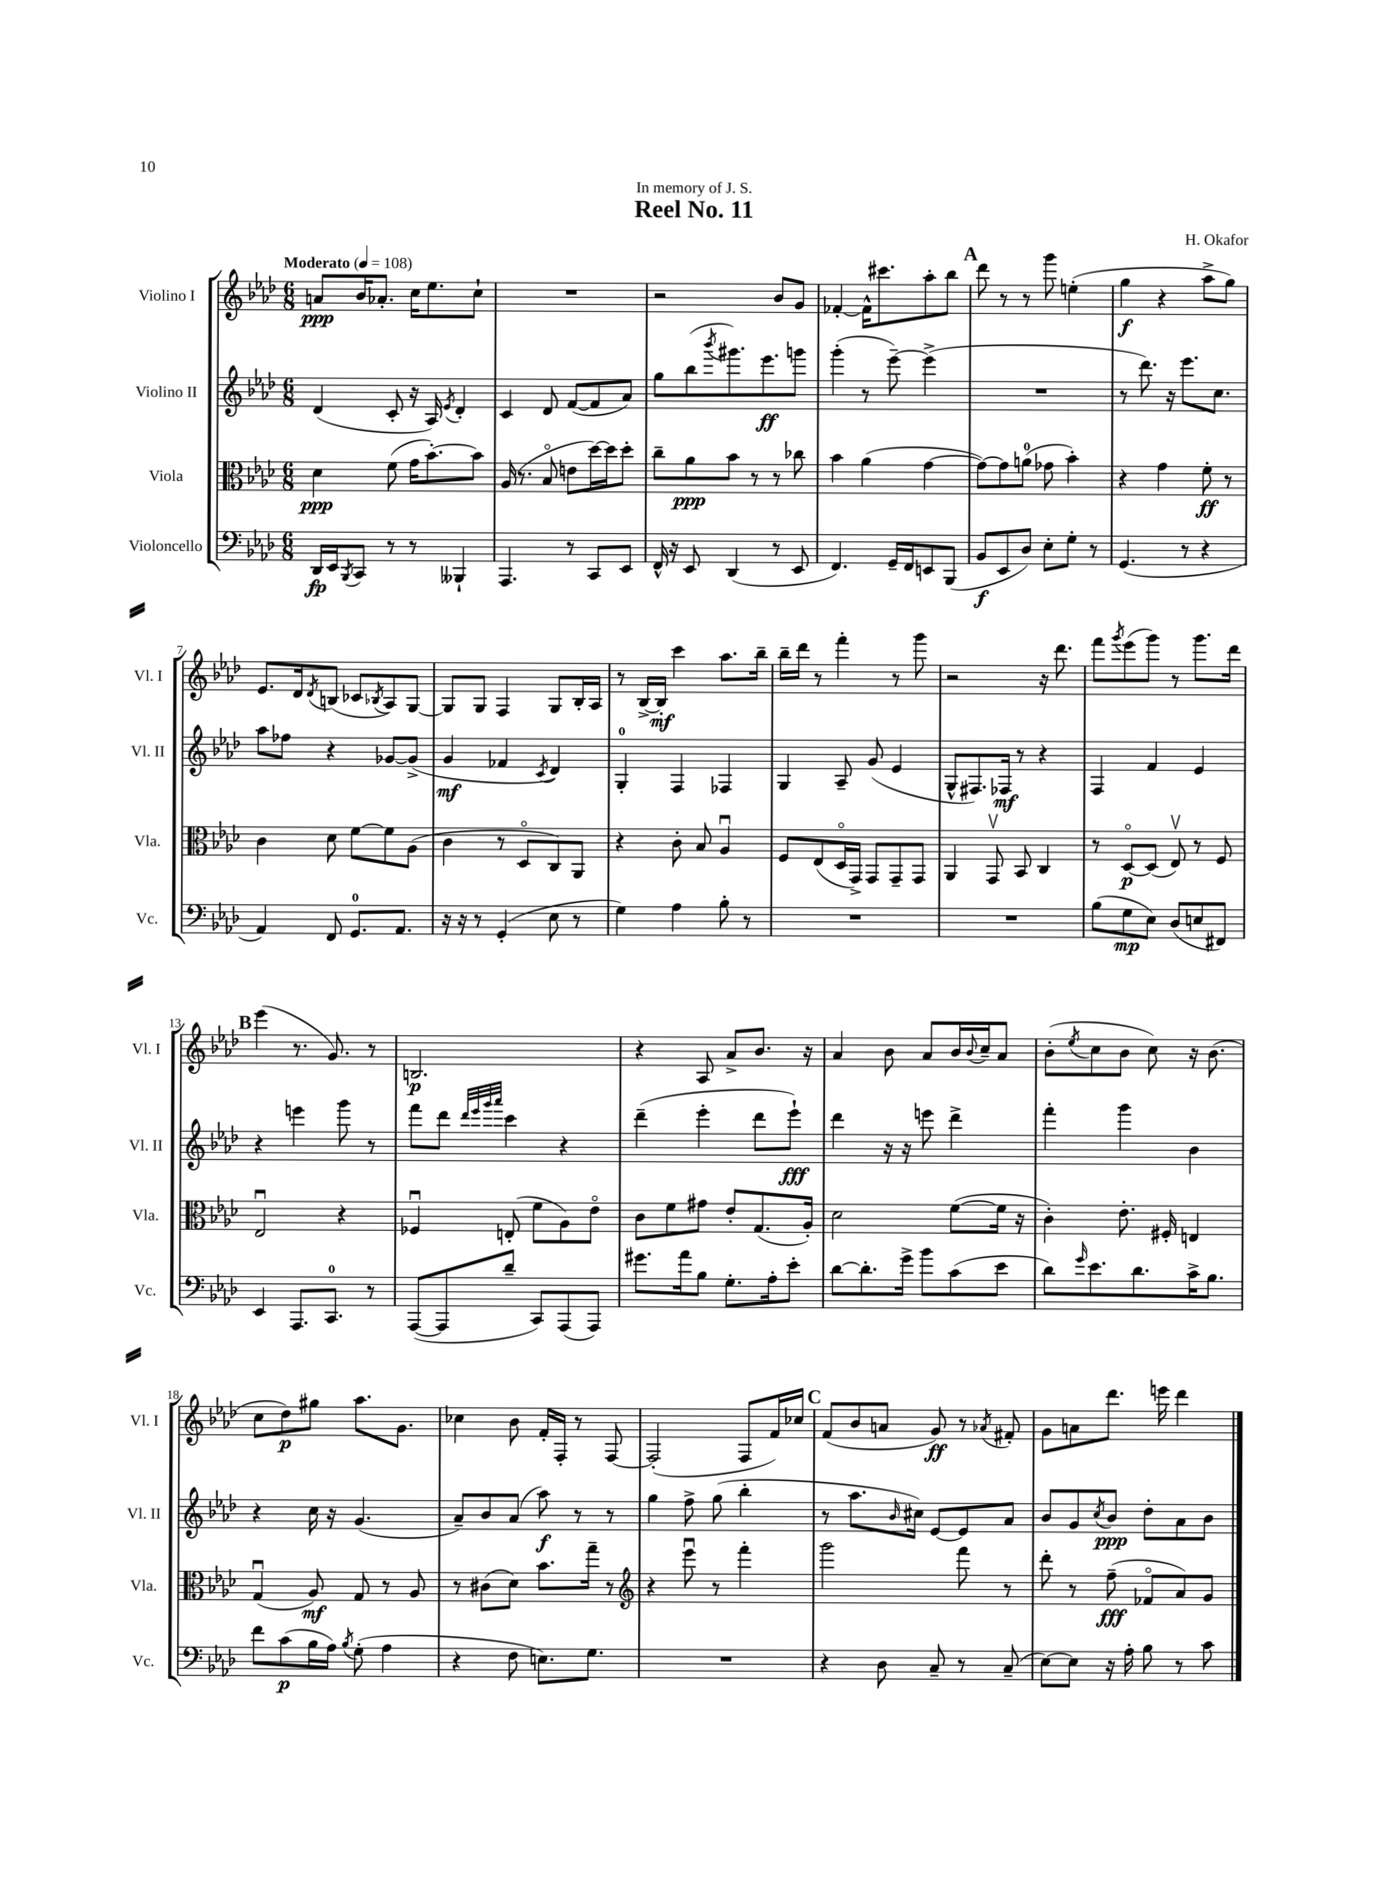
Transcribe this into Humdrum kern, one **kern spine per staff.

**kern	**dynam	**kern	**dynam	**kern	**dynam	**kern	**dynam
*part4	*part4	*part3	*part3	*part2	*part2	*part1	*part1
*staff4	*staff4	*staff3	*staff3	*staff2	*staff2	*staff1	*staff1
*I"Violoncello	*	*I"Viola	*	*I"Violino II	*	*I"Violino I	*
*I'Vc.	*	*I'Vla.	*	*I'Vl. II	*	*I'Vl. I	*
*clefF4	*	*clefC3	*	*clefG2	*	*clefG2	*
*k[b-e-a-d-]	*	*k[b-e-a-d-]	*	*k[b-e-a-d-]	*	*k[b-e-a-d-]	*
*M6/8	*	*M6/8	*	*M6/8	*	*M6/8	*
*MM108	*	*MM108	*	*MM108	*	*MM108	*
=1	=1	=1	=1	=1	=1	=1	=1
!	!	!	!	!	!	!LO:TX:a:B:t=Moderato	!
16DD-/LL	fp	4d-\	ppp	(4d-/	.	8an/L	ppp
16EE-/J	.	.	.	.	.	.	.
8qBBB-/	.	.	.	.	.	.	.
8CC/J	.	.	.	.	.	16b-/K	.
.	.	.	.	.	.	8.a-X'/J	.
8r	.	(8f\	.	8c'/	.	.	.
8r	.	16g\KL	.	16r	.	16cc\KL	.
.	.	[8.b-'\)	.	16A-/)	.	8.ee-\	.
.	.	.	.	8qe-/	.	.	.
4BBB--X`/	.	.	.	4d-'/	.	.	.
.	.	8b-\J]	.	.	.	8cc`\J	.
=2	=2	=2	=2	=2	=2	=2	=2
4.AAA-/	.	(16A-/	.	4c/	.	2.r	.
.	.	8.r	.	.	.	.	.
.	.	8B-/	.	8d-/	.	.	.
8r	.	8en\L	.	([8f/L	.	.	.
8CC/L	.	[16dd-\L)	.	8f/]	.	.	.
.	.	16dd-\J]	.	.	.	.	.
8EE-/J	.	8dd-'\J	.	8a-/J)	.	.	.
=3	=3	=3	=3	=3	=3	=3	=3
16FF^^/	.	8cc~\L	.	8gg\L	.	2r	.
16r	.	.	.	.	.	.	.
8EE-/	.	8a-\	ppp	(8bb-\	.	.	.
.	.	.	.	8qbbb-/	.	.	.
(4DD-/	.	8b-\J	.	8.ggg#X\)	.	.	.
.	.	8r	.	.	.	.	.
.	.	.	.	8.eee-\	ff	.	.
8r	.	8r	.	.	.	8b-/L	.
8EE-/	.	8cc-X\	.	8gggn\J	.	8g/J	.
=4	=4	=4	=4	=4	=4	=4	=4
4.FF/)	.	4b-\	.	(4ggg'\	.	[4f-X'/	.
.	.	(4a-\	.	8r	.	16f-^^\KL]	.
.	.	.	.	.	.	8.ccc#X\	.
16GG~/LL	.	.	.	[8eee-~\)	.	.	.
16FF/J	.	.	.	.	.	.	.
8EEn/	.	[4g\	.	(4eee-^\]	.	8aa-'\	.
(8BBB-/J	.	.	.	.	.	8bb-\J	.
!!LO:REH:place=s1:t=A
=5	=5	=5	=5	=5	=5	=5	=5
8BB-/L	f	8g\L_)	.	2.r	.	8ddd-\	.
8EE-/	.	8g\]	.	.	.	8r	.
8D-/J)	.	(8an\J	.	.	.	8r	.
8E-'\L	.	8g-X\	.	.	.	8ggg\	.
8G'\J	.	4b-'\)	.	.	.	(4een'\	.
8r	.	.	.	.	.	.	.
=6	=6	=6	=6	=6	=6	=6	=6
(4.GG/	.	4r	.	8r	.	4gg\	f
.	.	.	.	8.ddd-\)	.	.	.
.	.	4g\	.	.	.	4r	.
.	.	.	.	16r	.	.	.
8r	.	.	.	8.eee-\L	.	.	.
4r	.	8f'\	ff	.	.	8aa-^\L	.
.	.	.	.	8.cc\J	.	.	.
.	.	8r	.	.	.	8gg\J)	.
!!LO:LB:g=z
=7	=7	=7	=7	=7	=7	=7	=7
4AA-/)	.	4c\	.	8aa-\L	.	8.e-/L	.
.	.	.	.	8ff-X\J	.	.	.
.	.	.	.	.	.	16d-/k	.
.	.	.	.	.	.	8qd-/	.
8FF/	.	8d-\	.	4r	.	(8Bn/J	.
8.GG/L	.	[8f\L	.	.	.	8c-X/L	.
.	.	.	.	.	.	8qB-X/	.
.	.	8f\]	.	[8g-X/L	.	8A-/)	.
8.AA-/J	.	.	.	.	.	.	.
.	.	(8A-\J	.	(8g-^/J]	.	[8G/J	.
=8	=8	=8	=8	=8	=8	=8	=8
16r	.	4c\	.	4g/	mf	8G/L]	.
16r	.	.	.	.	.	.	.
8r	.	.	.	.	.	8G/J	.
(4GG'/	.	8r	.	4f-X/	.	4F/	.
.	.	8D-/L	.	.	.	.	.
.	.	.	.	8qc/	.	.	.
8E-\	.	8C/)	.	4d-/)	.	8G/L	.
8r	.	8AA-/J	.	.	.	16B-'/L	.
.	.	.	.	.	.	16A-/JJ	.
=9	=9	=9	=9	=9	=9	=9	=9
4G\)	.	4r	.	4G'/	.	8r	.
.	.	.	.	.	.	[16B-^/LL	.
.	.	.	.	.	.	16B-'/JJ]	mf
4A-\	.	8c'\	.	4F/	.	4ccc\	.
.	.	8B-/	.	.	.	.	.
8B-'\	.	4A-u/	.	4F-X/	.	8.aa-\L	.
8r	.	.	.	.	.	.	.
.	.	.	.	.	.	16bb-~\Jk	.
=10	=10	=10	=10	=10	=10	=10	=10
2.r	.	8F/L	.	4G/	.	16bb-~\LL	.
.	.	.	.	.	.	16ddd-\JJ	.
.	.	(8E-/	.	.	.	8r	.
.	.	16D-/L	.	8A-~/	.	4fff'\	.
.	.	16GG^/JJ)	.	.	.	.	.
.	.	8GG/L	.	(8g/	.	.	.
.	.	8GG~/	.	4e-/	.	8r	.
.	.	8GG/J	.	.	.	8ggg\	.
=11	=11	=11	=11	=11	=11	=11	=11
2.r	.	4AA-/	.	8G^^/L	.	2r	.
.	.	.	.	8.F#X/)	.	.	.
.	.	8GGv/	.	.	.	.	.
.	.	.	.	16F-X/Jk	mf	.	.
.	.	8BB-/	.	8r	.	.	.
.	.	4C/	.	4r	.	16r	.
.	.	.	.	.	.	8.ddd-\	.
=12	=12	=12	=12	=12	=12	=12	=12
(8B-\L	.	8r	.	4F/	.	8fff\L	.
.	.	.	.	.	.	8qggg/	.
8G\	mp	[8D-/L	p	.	.	(8eee-\	.
8E-\J)	.	(8D-/J]	.	4f/	.	8ggg\J)	.
(8D-/L	.	8E-v/)	.	.	.	8r	.
8En/	.	8r	.	4e-/	.	8.ggg\L	.
8FF#X/J)	.	8F/	.	.	.	.	.
.	.	.	.	.	.	16ddd-\Jk	.
!!LO:LB:g=z
!!LO:REH:place=s1:t=B
=13	=13	=13	=13	=13	=13	=13	=13
4EE-/	.	2E-u/	.	4r	.	(4eee-\	.
8.AAA-/L	.	.	.	4eeen\	.	8.r	.
8.CC/J	.	.	.	.	.	8.g/)	.
.	.	4r	.	8ggg\	.	.	.
8r	.	.	.	8r	.	8r	.
=14	=14	=14	=14	=14	=14	=14	=14
([8AAA-/L	.	4F-Xu/	.	8fff\L	.	2.Bn/	p
8AAA-/]	.	.	.	8ddd-\J	.	.	.
.	.	.	.	32qqddd-/LLL	.	.	.
.	.	.	.	32qqeee-/	.	.	.
.	.	.	.	32qqggg/	.	.	.
.	.	.	.	32qqaaa-/JJJ	.	.	.
8d-~/J	.	(8En'/	.	4ccc\	.	.	.
8CC/L)	.	8f\L	.	.	.	.	.
(8AAA-/	.	8A-\)	.	4r	.	.	.
8AAA-/J)	.	8e-\J	.	.	.	.	.
=15	=15	=15	=15	=15	=15	=15	=15
8.g#X\L	.	8c\L	.	(4ddd-~\	.	4r	.
.	.	8f\	.	.	.	.	.
16a-\k	.	.	.	.	.	.	.
8B-\J	.	8g#X\J	.	4eee-'\	.	8A-/	.
8.G'\L	.	8e-'/L	.	.	.	8a-^/L	.
.	.	(8.G/	.	8ddd-\L	.	8.b-/J	.
16A-'\k	.	.	.	.	.	.	.
8e-'\J	.	.	.	8eee-`\J)	fff	.	.
.	.	16A-'/Jk)	.	.	.	16r	.
=16	=16	=16	=16	=16	=16	=16	=16
[8d-\L	.	2d-\	.	4ddd-\	.	4a-/	.
8.d-'\]	.	.	.	.	.	.	.
.	.	.	.	16r	.	8b-\	.
16g^\Jk	.	.	.	16r	.	.	.
8b-\L	.	.	.	8eeen\	.	8a-/L	.
(8c\	.	([8f\L	.	4ddd-^\	.	16b-/L	.
.	.	.	.	.	.	8qqb-/	.
.	.	.	.	.	.	16cc~/J	.
8e-\J	.	16f\Jk]	.	.	.	8a-/J	.
.	.	16r	.	.	.	.	.
=17	=17	=17	=17	=17	=17	=17	=17
8d-\L)	.	4c'\)	.	4fff'\	.	(8b-'\L	.
16qqg/	.	.	.	.	.	8qee-/	.
8.e-\	.	.	.	.	.	8cc\	.
.	.	8.e-'\	.	4ggg\	.	8b-\J	.
8.d-\	.	.	.	.	.	.	.
.	.	.	.	.	.	8cc\)	.
.	.	16F#X'/	.	.	.	.	.
16c^\K	.	4En/	.	4b-\	.	16r	.
8.B-\J	.	.	.	.	.	(8.b-\	.
!!LO:LB:g=z
=18	=18	=18	=18	=18	=18	=18	=18
8f\L	.	(4Gu/	.	4r	.	8cc\L	.
(8c\	p	.	.	.	.	8dd-\)	p
16B-\L	.	8A-/)	mf	16cc\	.	8gg#X\J	.
16A-\JJ)	.	.	.	16r	.	.	.
8qB-/	.	.	.	.	.	.	.
(8G'\	.	8G/	.	(4.g/	.	8.aa-\L	.
4A-\	.	8r	.	.	.	.	.
.	.	.	.	.	.	8.g\J	.
.	.	8A-/	.	.	.	.	.
=19	=19	=19	=19	=19	=19	=19	=19
4r	.	8r	.	8a-~/L)	.	4cc-X\	.
.	.	(8c#X\L	.	8b-/	.	.	.
8F\	.	8d-\J)	.	(8a-/J	.	8b-\	.
8.En\L)	.	8.b-\L	.	8aa-\)	f	16f'/LL	.
.	.	.	.	.	.	16F'/JJ	.
.	.	.	.	8r	.	8r	.
8.G\J	.	16gg~\Jk	.	.	.	.	.
.	.	8r	.	8r	.	[8F/	.
=20	=20	=20	=20	=20	=20	=20	=20
*	*	*clefG2	*	*	*	*	*
2.r	.	4r	.	4gg\	.	(2F'/]	.
.	.	8eee-u\	.	8ff^\	.	.	.
.	.	8r	.	(8gg\	.	.	.
.	.	4fff'\	.	4bb-'\	.	8F/L	.
.	.	.	.	.	.	16f/L)	.
.	.	.	.	.	.	16cc-X/JJ	.
!!LO:REH:place=s1:t=C
=21	=21	=21	=21	=21	=21	=21	=21
4r	.	2ggg\	.	8r	.	(8f/L	.
.	.	.	.	8.aa-\L	.	8b-/	.
8D-\	.	.	.	.	.	8an/J	.
.	.	.	.	16qqb-/	.	.	.
.	.	.	.	16cc#X\Jk)	.	.	.
8C~/	.	.	.	[8e-/L	.	8g/)	ff
8r	.	8fff\	.	8e-/]	.	8r	.
.	.	.	.	.	.	8qa-X/	.
(8C~/	.	8r	.	8a-/J	.	8f#X'/	.
=22	=22	=22	=22	=22	=22	=22	=22
[8E-\L)	.	8ddd-'\	.	8b-/L	.	8g\L	.
8E-\J]	.	8r	.	8g/	.	8an\	.
.	.	.	.	8qcc/	.	.	.
16r	.	(8ff~\	fff	8b-/J	ppp	8.ddd-\J	.
16A-'\	.	.	.	.	.	.	.
8B-\	.	8f-X/L	.	8dd-'\L	.	.	.
.	.	.	.	.	.	16eeen\	.
8r	.	8a-/)	.	8a-\	.	4ddd-\	.
8c\	.	8g/J	.	8b-\J	.	.	.
==	==	==	==	==	==	==	==
*-	*-	*-	*-	*-	*-	*-	*-
